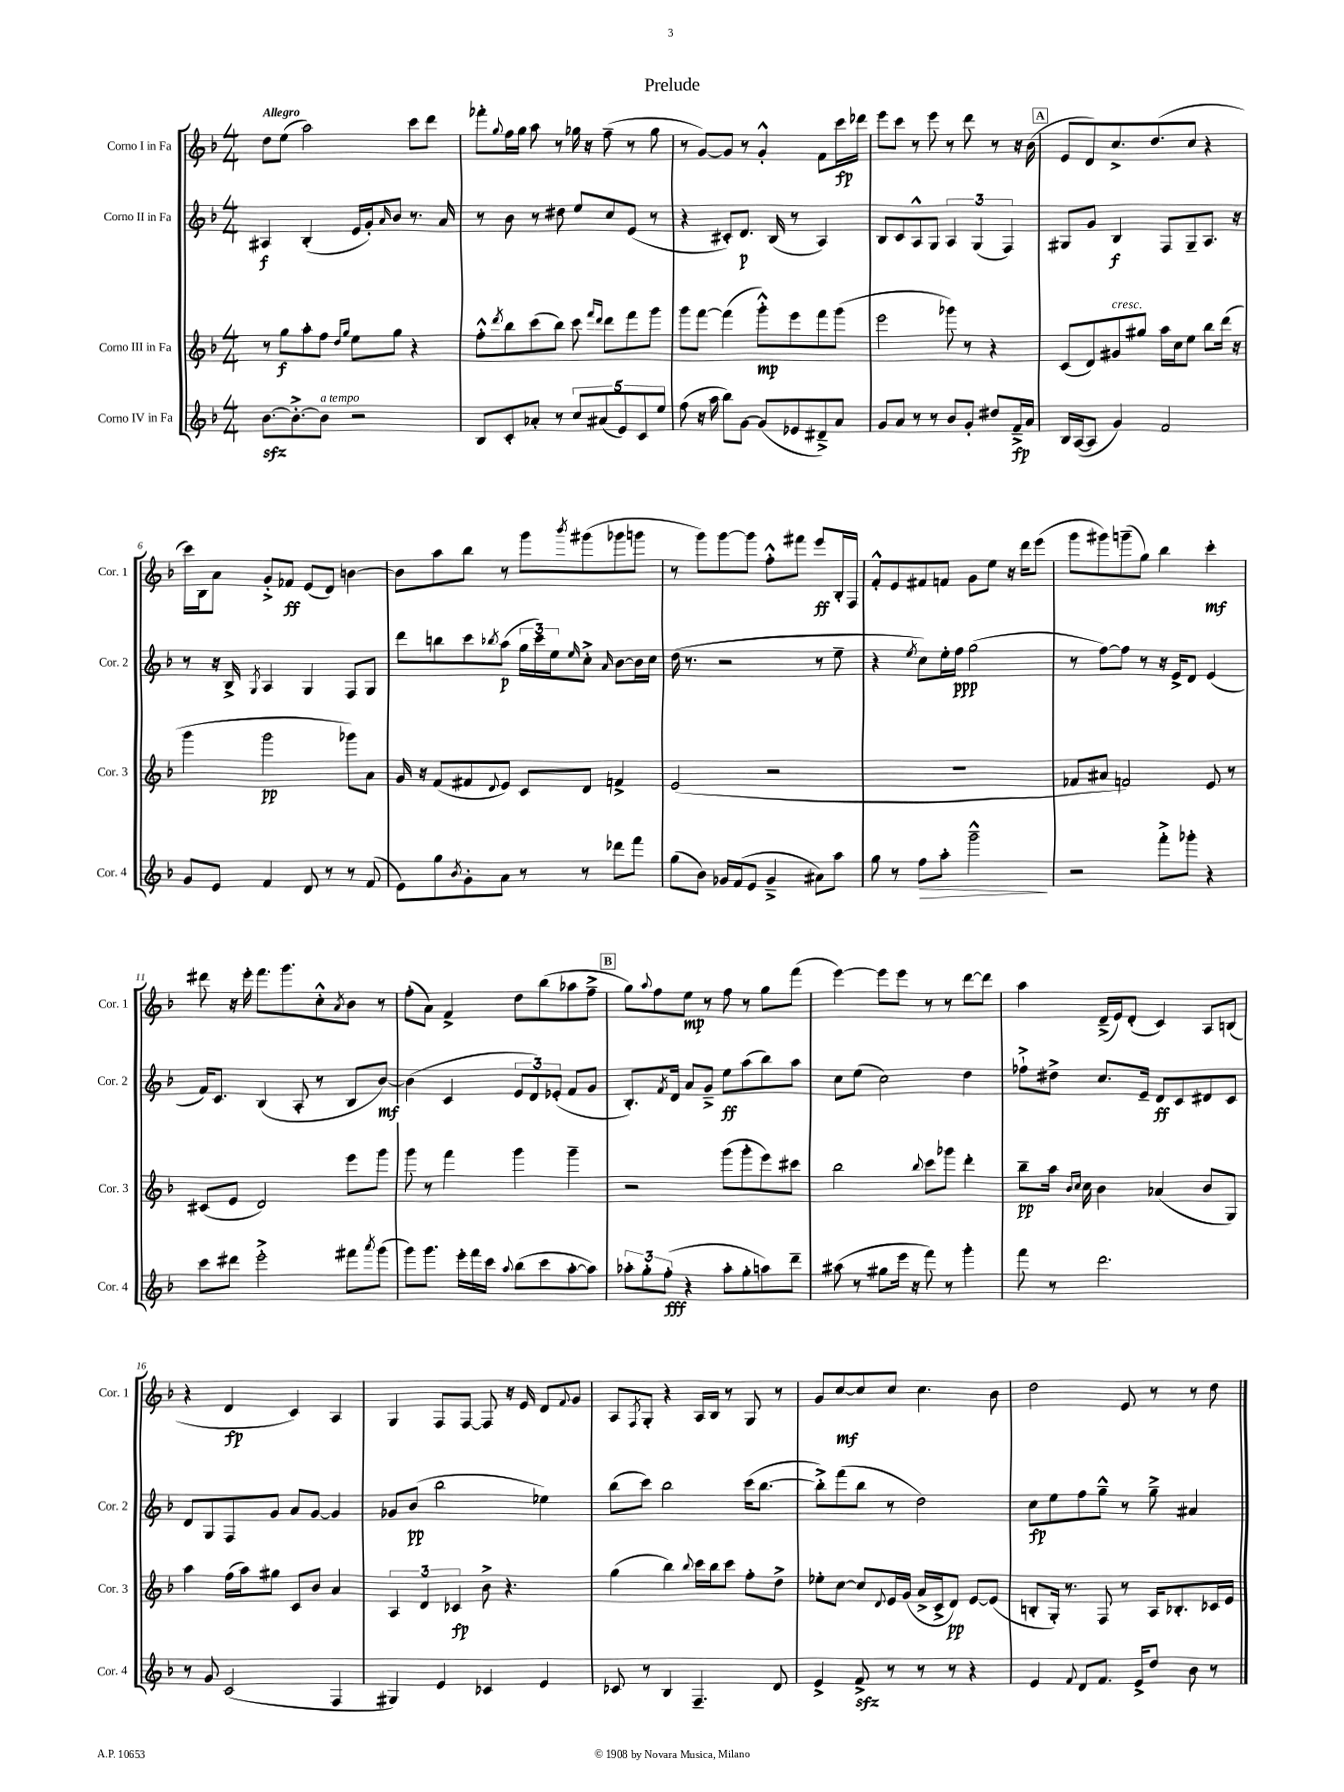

**kern	**dynam	**kern	**dynam	**kern	**dynam	**kern	**dynam
*part4	*part4	*part3	*part3	*part2	*part2	*part1	*part1
*staff4	*staff4	*staff3	*staff3	*staff2	*staff2	*staff1	*staff1
*I"Corno IV in Fa	*	*I"Corno III in Fa	*	*I"Corno II in Fa	*	*I"Corno I in Fa	*
*I'Cor. 4	*	*I'Cor. 3	*	*I'Cor. 2	*	*I'Cor. 1	*
*clefG2	*	*clefG2	*	*clefG2	*	*clefG2	*
*k[b-]	*	*k[b-]	*	*k[b-]	*	*k[b-]	*
*M4/4	*	*M4/4	*	*M4/4	*	*M4/4	*
=1	=1	=1	=1	=1	=1	=1	=1
!	!	!	!	!	!	!LO:TX:a:B:t=Allegro	!
[8.b-zz\L	.	8r	.	4A#X/	f	8dd\L	.
.	.	8gg\L	f	.	.	(8ee\J	.
8.b-'^\_	.	.	.	.	.	.	.
.	.	8aa'\	.	(4B-'/	.	2aa\)	.
!LO:TX:a:i:t=a tempo	!	!	!	!	!	!	!
8b-\J]	.	8ff\J	.	.	.	.	.
.	.	16qqdd/LL	.	.	.	.	.
.	.	16qqgg/JJ	.	.	.	.	.
2r	.	8ee\L	.	16e/LL	.	.	.
.	.	.	.	16g'/J)	.	.	.
.	.	.	.	16qqa/	.	.	.
.	.	8gg\J	.	8b-/J	.	.	.
.	.	4r	.	8.r	.	8ccc\L	.
.	.	.	.	.	.	8ddd\J	.
.	.	.	.	16a/	.	.	.
=2	=2	=2	=2	=2	=2	=2	=2
8B-/L	.	8ff'^^\L	.	8r	.	8fff-X'\L	.
.	.	8qddd/	.	.	.	8qqgg/	.
8c'/	.	8bb-\	.	8b-\	.	16ff\L	.
.	.	.	.	.	.	16gg\JJ	.
8a-X'/J	.	(8ccc\	.	8r	.	8aa\	.
8r	.	8bb-\J)	.	8dd#X\	.	8r	.
10cc/L	.	8ccc\	.	8ee/L	.	16gg-X\	.
.	.	.	.	.	.	16r	.
(10a#X/	.	.	.	.	.	.	.
.	.	16qqfff/LL	.	.	.	.	.
.	.	16qqddd/JJ	.	.	.	.	.
.	.	8ddd\L	.	8cc/	.	(8ff~\	.
10e/)	.	.	.	.	.	.	.
.	.	8fff\	.	(8e/J	.	8r	.
10c/	.	.	.	.	.	.	.
.	.	8ggg\J	.	8r	.	8gg-\	.
10ee/J	.	.	.	.	.	.	.
=3	=3	=3	=3	=3	=3	=3	=3
(8ff\	.	8ggg\L	.	4r	.	8r	.
16r	.	[8fff\J	.	.	.	[8g/L)	.
16aa\	.	.	.	.	.	.	.
8bb-\L)	.	(4fff\]	.	8c#X'/L)	.	8g/J]	.
[8g\J	.	.	.	8.d/J	p	8r	.
(8g/L]	.	8ggg'^^\L)	mp	.	.	4g'^^/	.
.	.	.	.	(16B-/	.	.	.
8e-X/	.	8eee\	.	8r	.	.	.
8d#X~^/)	.	8fff\	.	4A/)	.	8f\L	.
8a/J	.	(8ggg\J	.	.	.	16ccc\L	fp
.	.	.	.	.	.	16ddd-X\JJ	.
=4	=4	=4	=4	=4	=4	=4	=4
8g/L	.	2eee\	.	8B-/L	.	8eee\L	.
8a/J	.	.	.	8c/	.	8ccc\J	.
8r	.	.	.	8A^^/	.	8r	.
8r	.	.	.	8G/J	.	8eee\	.
8b-/L	.	8ggg-X\)	.	6A/	.	8r	.
8g'/J	.	8r	.	.	.	8ddd\	.
.	.	.	.	(6G/	.	.	.
8dd#X/L	.	4r	.	.	.	8r	.
.	.	.	.	6F/)	.	.	.
16f~^/L	fp	.	.	.	.	16r	.
16a/JJ	.	.	.	.	.	(16b-\	.
!!LO:REH:place=s1:t=A
=5	=5	=5	=5	=5	=5	=5	=5
16B-/LL	.	(8c/L	.	8G#X/L	.	8e/L	.
([16A/J	.	.	.	.	.	.	.
8A/J]	.	8d/)	.	8g/J	.	8d/)	.
!	!	!LO:TX:a:i:t=cresc.	!	!	!	!	!
4g/)	.	8g#X/	.	4B-/	f	8.cc^/	.
.	.	8gg#X/J	.	.	.	.	.
.	.	.	.	.	.	(8.dd/	.
2f/	.	16aa\LL	.	8F/L	.	.	.
.	.	16cc\J	.	.	.	.	.
.	.	8ee\J	.	8G#~/	.	8cc/J	.
.	.	8bb-\L	.	8.A/J	.	4r	.
.	.	(16ddd\Jk	.	.	.	.	.
.	.	16r	.	16r	.	.	.
!!LO:LB:g=z
=6	=6	=6	=6	=6	=6	=6	=6
8g/L	.	4ggg\	.	8r	.	16ccc\LL)	.
.	.	.	.	.	.	16B-\J	.
8e/J	.	.	.	16r	.	8a\J	.
.	.	.	.	16B-^/	.	.	.
.	.	.	.	8qG/	.	.	.
4f/	.	2ggg\	pp	4A/	.	8g'^/L	.
.	.	.	.	.	.	8f-X/J	ff
8d/	.	.	.	4G/	.	(8e/L	.
8r	.	.	.	.	.	8d/J)	.
8r	.	8ggg-X\L)	.	8F/L	.	[4bn\	.
(8f/	.	8a\J	.	8G/J	.	.	.
=7	=7	=7	=7	=7	=7	=7	=7
8e\L)	.	16g/	.	8ddd\L	.	8b\L]	.
.	.	16r	.	.	.	.	.
8gg\	.	(8f/L	.	8bbn\	.	8aa\	.
8qb-/	.	.	.	.	.	.	.
8g'\	.	8f#X/	.	8ccc\	.	8bb-\J	.
.	.	8qqd/	.	8qbb-X/	.	.	.
8a\J	.	8e/J)	.	(8aa\J	p	8r	.
8r	.	8c/L	.	24gg\LL	.	8ggg\L	.
.	.	.	.	24ccc\)	.	.	.
.	.	.	.	24ee\J	.	.	.
.	.	.	.	16qqee/	.	8qbbb-/	.
8r	.	8d/J	.	8cc'^\J	.	(8ggg#X\	.
.	.	.	.	16qqa/	.	.	.
8ddd-X\L	.	4fn^/	.	[8b-\L	.	8ggg-X\	.
8fff\J	.	.	.	16b-\L]	.	8gggn\J	.
.	.	.	.	16cc\JJ	.	.	.
=8	=8	=8	=8	=8	=8	=8	=8
(8gg\L	.	(2e/	.	(16dd\	.	8r	.
.	.	.	.	8.r	.	.	.
8b-\J)	.	.	.	.	.	8ggg\L)	.
16g-X/LL	.	.	.	2r	.	[8ggg\	.
(16f/J	.	.	.	.	.	.	.
8e/J	.	.	.	.	.	8ggg\J]	.
4g-~^/	.	2r	.	.	.	8ff'^^\L	.
.	.	.	.	.	.	8fff#X\J	.
8a#X\L)	.	.	.	8r	.	8eee/L	ff
8aa\J	.	.	.	8ee~\	.	16B-'/L	.
.	.	.	.	.	.	16F/JJ	.
=9	=9	=9	=9	=9	=9	=9	=9
8gg\	.	1r	.	4r	.	8f'^^/L	.
8r	.	.	.	.	.	8e/	.
.	.	.	.	8qee/	.	.	.
!	!LO:HP:b	!	!	!	!	!	!
8ff\L	>	.	.	8cc\L)	.	8f#X/	.
8aa'\J	.	.	.	16ee'\L	.	8fn/J	.
.	.	.	.	16ff\JJ	ppp	.	.
2ggg~^^\	.	.	.	(2gg\	.	8g\L	.
.	.	.	.	.	.	8ee\J	.
.	.	.	.	.	.	16r	.
.	.	.	.	.	.	16ddd\KL	.
.	.	.	.	.	.	(8eee\J	.
.	]	.	.	.	.	.	.
=10	=10	=10	=10	=10	=10	=10	=10
2r	.	8f-X/L	.	8r	.	8ggg\L	.
.	.	8a#X/J	.	[8ff\L)	.	8ggg#X\)	.
.	.	2fn/)	.	8ff\J]	.	(8gggn~\	.
.	.	.	.	8r	.	8gg\J)	.
8fff'^\L	.	.	.	16r	.	4bb-\	.
.	.	.	.	16e^/KL	.	.	.
8ggg-X'\J	.	.	.	8d/J	.	.	.
4r	.	8e/	.	(4e/	.	4ccc'\	mf
.	.	8r	.	.	.	.	.
!!LO:LB:g=z
=11	=11	=11	=11	=11	=11	=11	=11
8ccc\L	.	(8c#X/L	.	16f/KL)	.	8ddd#X\	.
.	.	.	.	8.c/J	.	.	.
8ddd#X\J	.	8e/J	.	.	.	16r	.
.	.	.	.	.	.	16eee'\	.
2eee'^\	.	2d/)	.	(4B-/	.	8.fff\L	.
.	.	.	.	.	.	8.ggg\	.
.	.	.	.	8A'/	.	.	.
.	.	.	.	8r	.	8cc'^^\	.
.	.	.	.	.	.	8qa/	.
8fff#X\L	.	8eee\L	.	8B-/L	.	8b-\J	.
8qaaa/	.	.	.	.	.	.	.
(8ggg\J	.	8ggg\J	.	[8b-/J)	mf	8r	.
=12	=12	=12	=12	=12	=12	=12	=12
8ggg\L)	.	8ggg\	.	(4b-\]	.	(8ff'\L	.
8.ggg\J	.	8r	.	.	.	8a\J)	.
.	.	4fff\	.	4c/	.	4f^/	.
16eee'\LL	.	.	.	.	.	.	.
16fff\	.	.	.	.	.	.	.
16ccc\JJ	.	.	.	.	.	.	.
8qqaa/	.	.	.	.	.	.	.
(8bb-\L	.	4ggg\	.	12e/L	.	8dd\L	.
.	.	.	.	12d/)	.	.	.
8ccc\	.	.	.	.	.	(8bb-\	.
.	.	.	.	(12e-X'/J	.	.	.
[8aa'\	.	4ggg~\	.	8f/L	.	8aa-X\	.
8aa\J])	.	.	.	8g/J	.	8ff~^\J	.
!!LO:REH:place=s1:t=B
=13	=13	=13	=13	=13	=13	=13	=13
12aa-X'\L	.	2r	.	8.B-'/L)	.	8gg\L)	.
12gg'\	.	.	.	.	.	.	.
.	.	.	.	.	.	8qqaa/	.
.	.	.	.	.	.	8ff\	.
(12ff'\J	fff	.	.	.	.	.	.
.	.	.	.	8qf/	.	.	.
.	.	.	.	16d/Jk	.	.	.
4r	.	.	.	8a/L	.	8ee\J	mp
.	.	.	.	8g~^/J	.	8r	.
8aa-'\L	.	(8ggg\L	.	8ee\L	ff	8ff\	.
8gg'\	.	8ggg'\	.	(8aa\	.	8r	.
8aan\)	.	8eee\)	.	8bb-\)	.	8gg\L	.
8ddd~\J	.	8ccc#X\J	.	8aa\J	.	(8fff\J	.
=14	=14	=14	=14	=14	=14	=14	=14
(8aa#X\	.	2bb-\	.	8cc\L	.	[4eee\)	.
8r	.	.	.	(8ee\J	.	.	.
8gg#X\L	.	.	.	2cc\)	.	8eee\L]	.
16eee\Jk	.	.	.	.	.	8eee\J	.
16r	.	.	.	.	.	.	.
.	.	8qqbb-/	.	.	.	.	.
8fff\)	.	8ccc\L	.	.	.	8r	.
8r	.	8ggg-X\J	.	.	.	8r	.
4ggg'\	.	4ddd'\	.	4dd\	.	[8ddd\L	.
.	.	.	.	.	.	8ddd\J]	.
=15	=15	=15	=15	=15	=15	=15	=15
8fff\	.	8bb-~\L	pp	8ff-X`^\L	.	4aa\	.
8r	.	16aa\Jk	.	8dd#X^\J	.	.	.
.	.	16qqb-/LL	.	.	.	.	.
.	.	16qqcc/JJ	.	.	.	.	.
.	.	16cc\	.	.	.	.	.
2.ddd\	.	4b-\	.	8.cc/L	.	(16d~^/LL	.
.	.	.	.	.	.	16e/J)	.
.	.	.	.	.	.	(8d'/J	.
.	.	.	.	16e~/Jk	.	.	.
.	.	(4a-X/	.	8d/L	ff	4c/)	.
.	.	.	.	8c/	.	.	.
.	.	8b-/L	.	8d#X/	.	8A/L	.
.	.	8G/J)	.	8c/J	.	(8Bn/J	.
!!LO:LB:g=z
=16	=16	=16	=16	=16	=16	=16	=16
8r	.	4aa\	.	8d/L	.	4r	.
8g/	.	.	.	8G/	.	.	.
(2c/	.	(16ff\LL	.	8F/	.	4d/	fp
.	.	16aa\J)	.	.	.	.	.
.	.	8gg#X\J	.	8g/J	.	.	.
.	.	8c/L	.	8a/L	.	4c/)	.
.	.	8b-/J	.	[8g/J	.	.	.
4F/	.	4a/	.	4g/]	.	4A/	.
=17	=17	=17	=17	=17	=17	=17	=17
4G#X/)	.	6A/	.	8g-X/L	.	4G/	.
.	.	.	.	(8b-/J	pp	.	.
.	.	6d/	.	.	.	.	.
4e/	.	.	.	2bb-\	.	8F/L	.
.	.	6c-X/	fp	.	.	.	.
.	.	.	.	.	.	[8F/J	.
4c-X/	.	8b-^\	.	.	.	8F/]	.
.	.	4.r	.	.	.	16r	.
.	.	.	.	.	.	16e/	.
4e/	.	.	.	4ee-X\)	.	8d/L	.
.	.	.	.	.	.	8qqf/	.
.	.	.	.	.	.	8g/J	.
=18	=18	=18	=18	=18	=18	=18	=18
8c-X/	.	(4gg\	.	(8bb-\L	.	8A/L	.
.	.	.	.	.	.	8qF/	.
8r	.	.	.	8ccc\J)	.	8G'/J	.
4B-/	.	4bb-\)	.	2bb-\	.	4r	.
.	.	8qqbb-/	.	.	.	.	.
4.F~/	.	16ccc\LL	.	.	.	16A/LL	.
.	.	16bb-\J	.	.	.	16B-/JJ	.
.	.	8ccc\J	.	.	.	8r	.
.	.	8ff'\L	.	(16ccc\KL	.	8G/	.
.	.	.	.	[8.bb-\J	.	.	.
8d/	.	8dd^\J	.	.	.	8r	.
=19	=19	=19	=19	=19	=19	=19	=19
4e^/	.	8ee-X'\L	.	8bb-'^\L])	.	8g/L	.
.	.	[8cc\J	.	(8fff\	.	[8cc/	mf
8fzz^/	.	8cc/L]	.	8bb-\J	.	8cc/]	.
.	.	8qqd/	.	.	.	.	.
8r	.	16e/L	.	8r	.	8cc/J	.
.	.	(16g/JJ	.	.	.	.	.
8r	.	16a^/LL	.	2dd\)	.	4.cc\	.
.	.	16c^/J	.	.	.	.	.
8r	.	8d/J)	pp	.	.	.	.
4r	.	[8e/L	.	.	.	.	.
.	.	(8e/J]	.	.	.	8b-\	.
=20	=20	=20	=20	=20	=20	=20	=20
4e/	.	8Bn'/L	.	8cc\L	fp	2dd\	.
.	.	16G'/Jk)	.	8ee\	.	.	.
.	.	8.r	.	.	.	.	.
8qqf/	.	.	.	.	.	.	.
8d/L	.	.	.	8ff\	.	.	.
8.f/J	.	8F/	.	8gg~^^\J	.	.	.
.	.	8r	.	8r	.	8e/	.
16e^/KL	.	.	.	.	.	.	.
8dd/J	.	16A/KL	.	8gg~^\	.	8r	.
.	.	8.B-X'/	.	.	.	.	.
8b-\	.	.	.	4a#X/	.	8r	.
8r	.	16c-X/L	.	.	.	8dd\	.
.	.	16e/JJ	.	.	.	.	.
==	==	==	==	==	==	==	==
*-	*-	*-	*-	*-	*-	*-	*-
